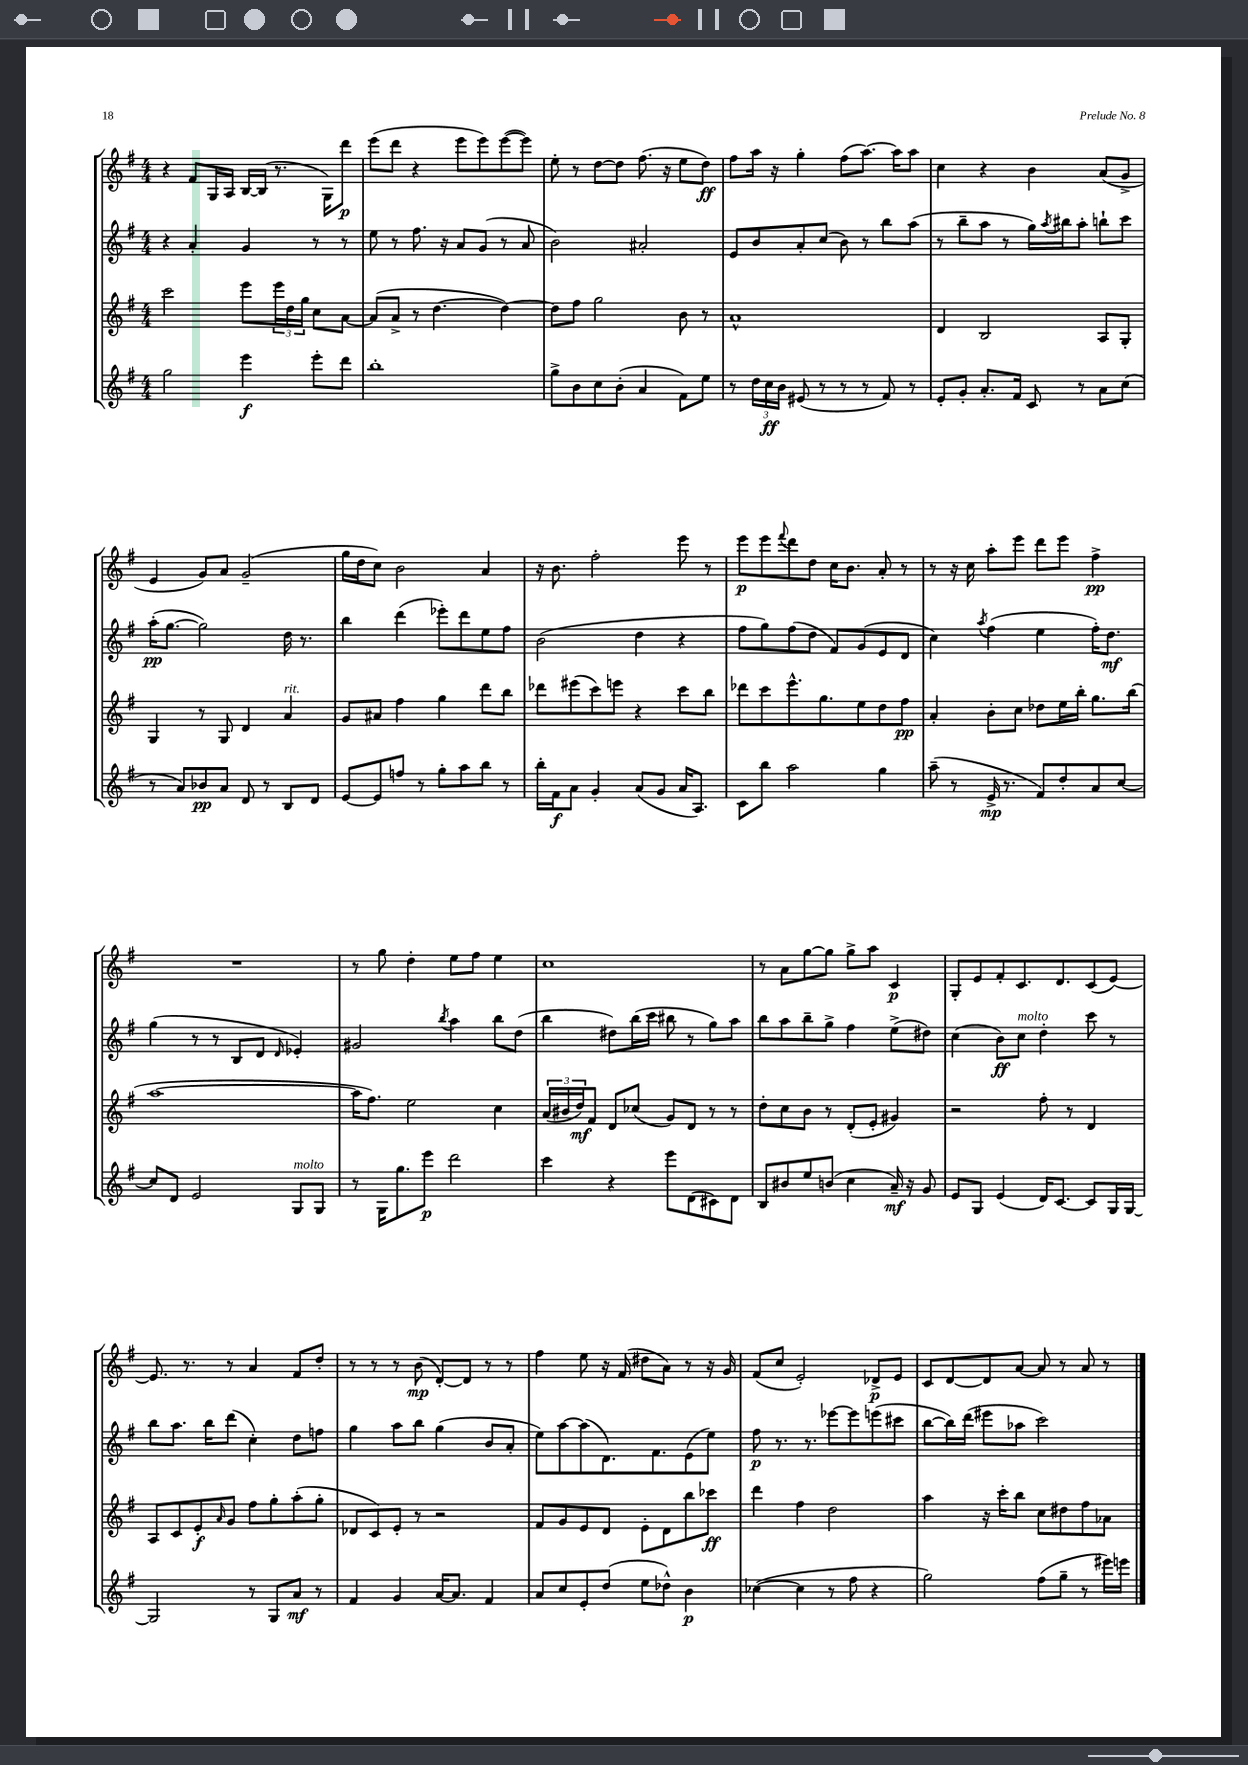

**kern	**kern	**kern	**kern
*staff4	*staff3	*staff2	*staff1
*clefG2	*clefG2	*clefG2	*clefG2
*k[f#]	*k[f#]	*k[f#]	*k[f#]
*M4/4	*M4/4	*M4/4	*M4/4
2gg	2ccc	4r	4r
.	.	4a'	8f#
.	.	.	16G
.	.	.	16A
4eee	8eee	4g	[16B
.	.	.	(16B]
.	24eee	.	8.r
.	24dd	.	.
.	24gg	.	.
8eee'	8cc	8r	.
.	.	.	16G)
8ddd	[8a	8r	8ddd
=	=	=	=
1bb'	(8a]	8ee	(8eee
.	8a^	8r	8ddd
.	8r	8.ff#	4r
.	[4.dd	.	.
.	.	16r	.
.	.	8a	8eee
.	.	(8g	8eee)
.	4dd_)	8r	([8eee
.	.	8a	8eee])
=	=	=	=
8gg^	8dd]	2b)	8ee'
8b	8ff#	.	8r
8cc	2gg	.	[8dd
(8b'	.	.	8dd]
4a	.	2a#'	(8.ff#
.	.	.	16r
8f#)	8b	.	8ee
8ee	8r	.	8dd)
=	=	=	=
8r	1a^^	8e	8ff#
24dd	.	8b	16aa
24cc	.	.	.
.	.	.	16r
24b	.	.	.
(8e#	.	8a'	4gg'
8r	.	(8cc	.
8r	.	8b)	(8ff#
8r	.	8r	[8.aa)
8f#)	.	8bb	.
.	.	.	16aa]
8r	.	(8aa	8aa
=	=	=	=
8e'	4d	8r	4cc
8g'	.	8bb~	.
8.a'	2B	8aa	4r
.	.	8r	.
16f#	.	.	.
8c	.	16gg)	4b
.	.	8qaa	.
.	.	16bb#	.
8r	.	8aa'	.
8a	8A	8bb`	(8a
(8cc	8G'	8ccc	8g^
=	=	=	=
8r	4G	(16aa'	4e
.	.	[8.gg	.
8a)	.	.	.
8b-	8r	2gg])	8g)
8a	8G	.	8a
8d	4d	.	(2g~
8r	.	.	.
8B	4a	16dd	.
.	.	8.r	.
8d	.	.	.
=	=	=	=
[8e	8g	4bb	16gg
.	.	.	16dd
8e]	8a#	.	8cc)
8ff	4ff#	(4ddd	2b
8r	.	.	.
8gg'	4gg	8eee-')	.
8aa	.	8ddd	.
8bb	8ddd	8ee	4a
8r	8bb	8ff#	.
=	=	=	=
16bb'	8ddd-	(2b	16r
16f#	.	.	8.b
8a	(8eee#	.	.
4g'	8ccc)	.	2ff#'
.	8eee	.	.
(8a	4r	4dd	.
8g	.	.	.
16a	8ccc	4r	8eee
8.A)	.	.	.
.	8bb	.	8r
=	=	=	=
8c	8ddd-	8ff#	8eee
8bb	8ccc	8gg)	8eee
.	.	.	8qqfff#
2aa	8.eee^^	(8ff#	8ddd
.	.	8dd	8dd
.	8.gg	.	.
.	.	8f#)	16cc
.	.	.	8.b
.	8ee	(8g	.
4gg	8dd	8e	8a'
.	8ff#	8d	8r
=	=	=	=
(8aa~	4a'	4cc)	8r
8r	.	.	16r
.	.	.	16cc
.	.	8qaa	.
16e^	8b'	(4ff#	8aa'
8.r	.	.	.
.	8cc	.	8eee
8f#)	8dd-	4ee	8ddd
8dd'	16ee	.	8eee
.	16bb'	.	.
8a	8.gg	16ff#')	4ff#^
.	.	8.dd	.
[8cc	.	.	.
.	(16bb	.	.
=	=	=	=
8cc]	[1aa	(4gg	1r
8d	.	.	.
2e	.	8r	.
.	.	8r	.
.	.	8B	.
.	.	8d	.
.	.	16qqd	.
8G	.	4e-')	.
8G	.	.	.
=	=	=	=
8r	16aa]	2g#	8r
.	8.ff#)	.	.
16G	.	.	8gg
8.gg	.	.	.
.	2ee	.	4dd'
8eee	.	.	.
.	.	8qbb	.
2ddd	.	4aa	8ee
.	.	.	8ff#
.	4cc	8bb	4ee
.	.	(8dd	.
=	=	=	=
4ccc	(24a	4bb	1cc
.	24b#	.	.
.	24dd)	.	.
.	8f#	.	.
4r	8d	8dd#)	.
.	(8cc-	(16bb	.
.	.	16ccc	.
8eee	8g)	8bb#	.
(8d	8d	8r	.
8c#)	8r	8gg)	.
8d	8r	8aa	.
=	=	=	=
8B	8dd'	8bb	8r
8b#	8cc	8aa	8a
8ee	8b	8bb~	[8gg
(8b	8r	8gg^	8gg]
4cc	(8d'	4ff#	8gg^
.	8e'	.	8aa
16a~)	4g#)	(8ee^	4c
16r	.	.	.
8g	.	8dd#)	.
=	=	=	=
8e	2r	(4cc	8G'
8G	.	.	8e
(4e	.	8b)	8f#'
.	.	8cc	8.c
16d)	8ff#'	4dd'	.
[8.c	.	.	8.d
.	8r	.	.
8c]	4d	8ccc	(8c
16G	.	8r	[8e)
[16G	.	.	.
=	=	=	=
2G]	8A	8bb	8.e]
.	8c	8.aa	.
.	.	.	8.r
.	8e'	.	.
.	.	16bb	.
.	16qqa	.	.
.	8g	(8ddd	8r
8r	8ff#	4cc')	4a
8G	8gg'	.	.
8a	(8aa'	8dd	8f#
8r	8gg'	8ff	8dd'
=	=	=	=
4f#	8d-	4gg	8r
.	8c)	.	8r
4g	8e'	8aa	8r
.	8r	8bb	(8b
[16a	2r	(4gg	[8d')
8.a]	.	.	.
.	.	.	8d]
4f#	.	8b	8r
.	.	8a'	8r
=	=	=	=
8a	8f#	8ee)	4ff#
8cc	8g	[8aa	.
8e'	8e	(8aa]	8ee
(8dd	8d	8.d)	16r
.	.	.	(16f#
8ee	8e'	.	8dd#
.	.	8.f#	.
8dd-^^)	8d	.	8a)
4b	8bb	(8e	8r
.	8ccc-	8ee)	16r
.	.	.	16g
=	=	=	=
([4cc-	4ddd	8ff#	(8f#
.	.	8.r	8cc
4cc-]	4ff#	.	2e')
.	.	8.r	.
8r	2dd	[8eee-	.
8ff#	.	8eee-]	.
4r	.	(8eee	8d-^
.	.	8ccc#	8e
=	=	=	=
2gg)	4aa	[8bb	8c
.	.	16bb])	[8d
.	.	(16ddd	.
.	16r	8eee#	8d]
.	16ccc'	.	.
.	8bb	8aa-	[8a
(8ff#	8cc	2ccc)	8a]
8gg~	8dd#	.	8r
8r	8ff#	.	8a
16eee#)	8a-	.	8r
16eee	.	.	.
==	==	==	==
*-	*-	*-	*-
